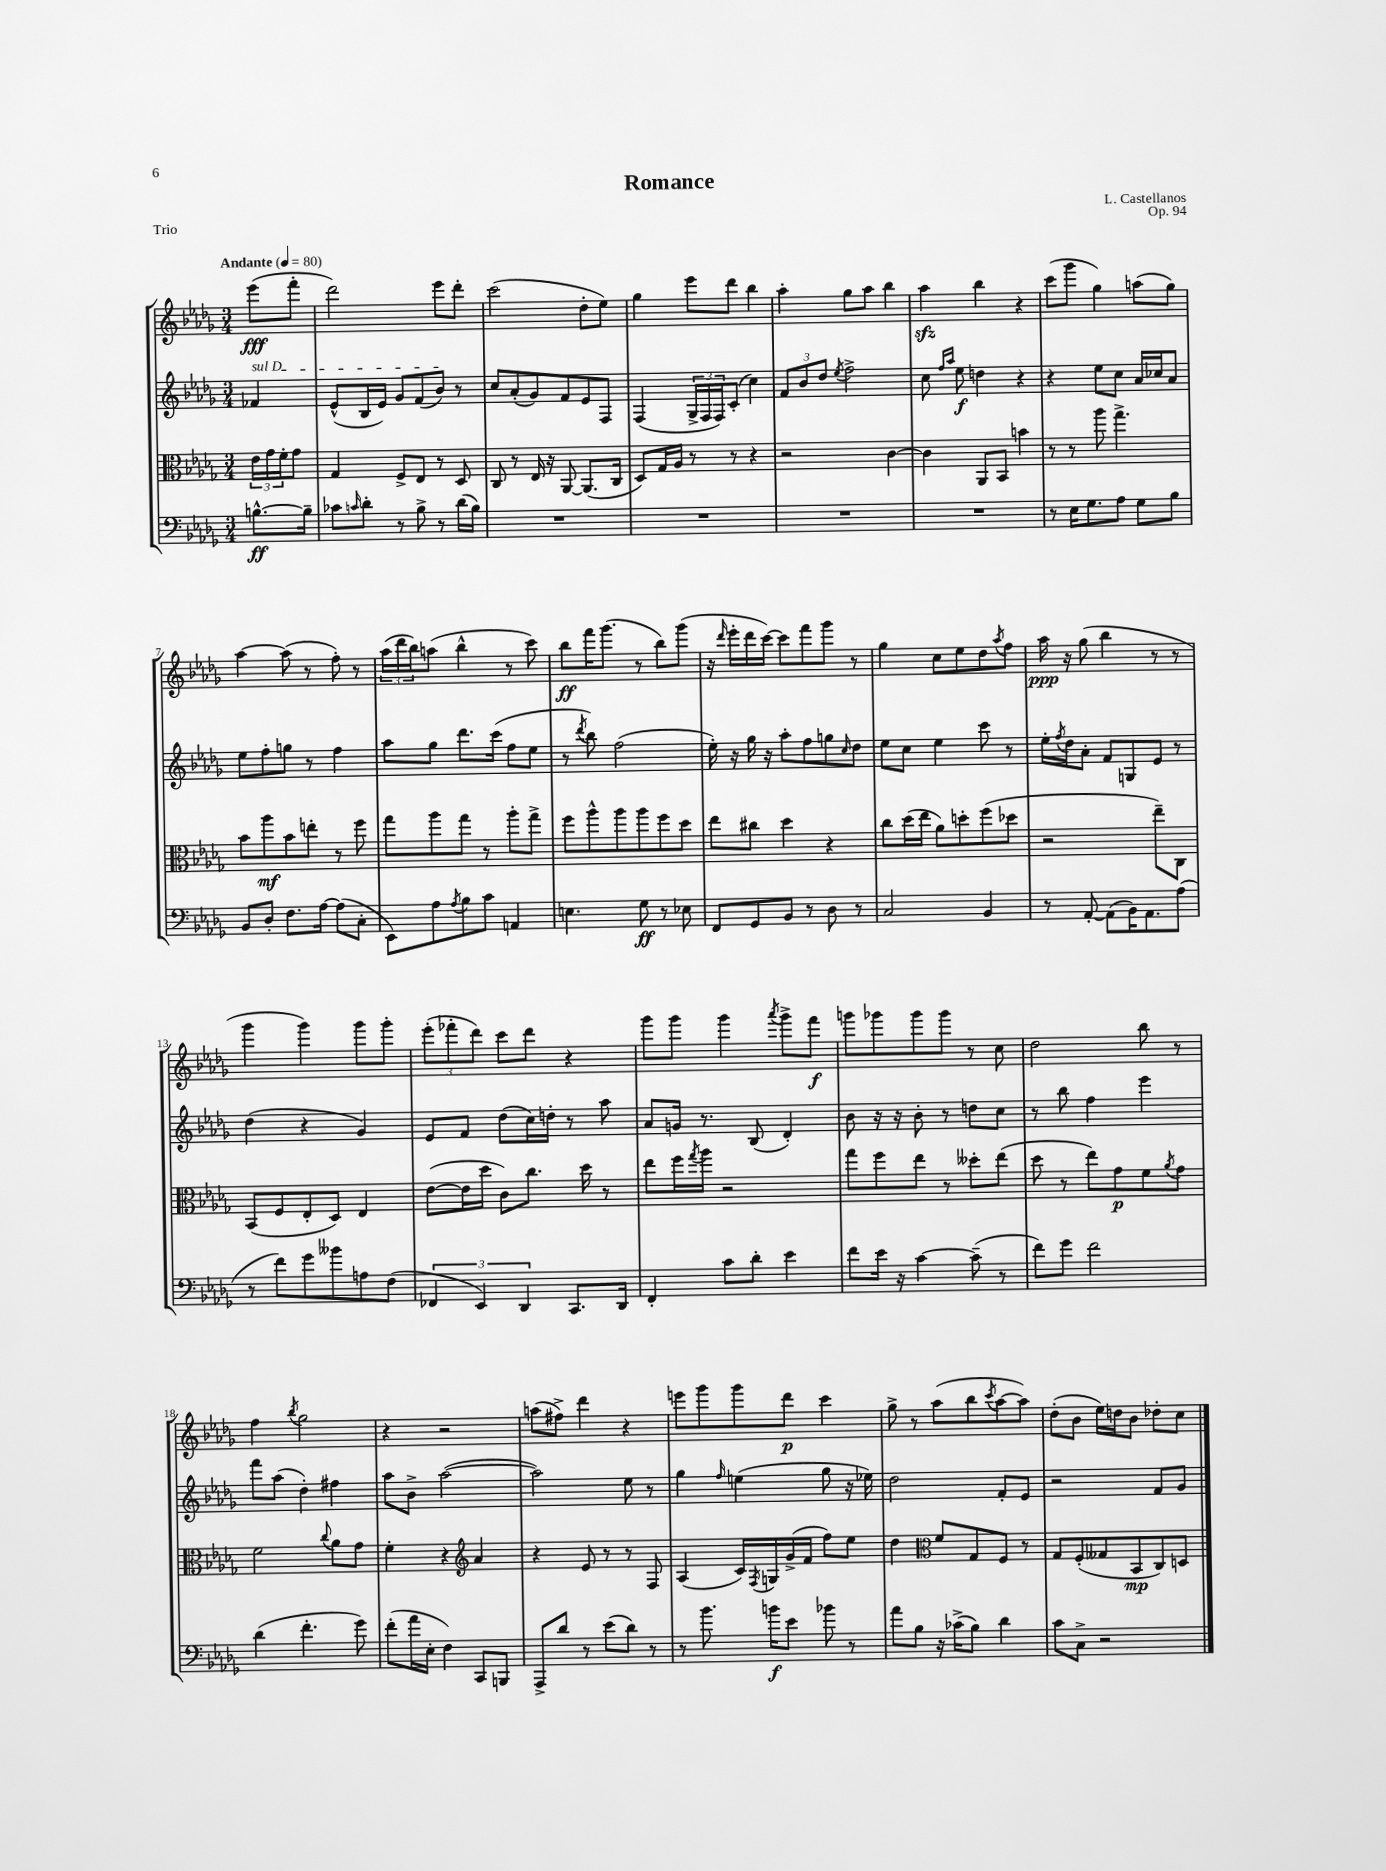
\header { title = "Romance" composer = "L. Castellanos" opus = "Op. 94" piece = "Trio" }
<<
\new StaffGroup <<
\new Staff = "s0" {
    \clef treble \key des \major \numericTimeSignature \time 3/4 \partial 4 \tempo "Andante" 4 = 80
    ees'''8\fff( f'''8-. |
    des'''2) ees'''8 des'''8-. |
    c'''2( des''8-. ees''8) |
    ges''4 ees'''8 des'''8 bes''4 |
    aes''4-. ges''8 aes''8 bes''4 |
    aes''4\sfz bes''4 r4 |
    c'''8( ges'''8 ges''4) a''8( ges''8) |
    aes''4~ aes''8( r8 f''8-.) r8 |
    \tuplet 3/2 { aes''16( des'''16 bes''16) } a''8( bes''4-^ r8 c'''8) |
    bes''8\ff f'''16 ges'''8.( r8 bes''8) ges'''8( |
    r16 \grace { des'''16 } ees'''16-. des'''16 c'''16~) c'''8 f'''8 ges'''8 r8 |
    ges''4 c''8 ees''8 des''8 \acciaccatura { aes''8 } f''8 |
    aes''16\ppp r16 ges''8( bes''4 r8 r8 |
    ges'''4 ges'''4) ges'''8 ges'''8-. |
    \tuplet 3/2 { ees'''8-.( fes'''8-. des'''8) } c'''8 des'''8 r4 |
    ges'''8 ges'''8 ges'''4 \acciaccatura { aes'''8 } ges'''8-> f'''8\f |
    g'''8 ges'''8 ges'''8 ges'''8 r8 c''8 |
    des''2 bes''8 r8 |
    f''4 \acciaccatura { bes''8 } ges''2 |
    r4 r2 |
    a''8( fis''8->) des'''4 r4 |
    e'''8 ges'''8 ges'''8 des'''8\p c'''4 |
    ges''8-> r8 aes''8( bes''8 \acciaccatura { c'''8 } aes''8~ aes''8) |
    des''8-.( bes'8 ees''16) d''16 bes'8 des''8-. c''8 \bar "|." |
}
\new Staff = "s1" {
    \clef treble \key des \major \numericTimeSignature \time 3/4 \partial 4
    \once \override TextSpanner.bound-details.left.text = \markup { \italic "sul D" } fes'4\startTextSpan |
    ees'8-^( bes16 ees'16) ges'8 f'8( bes'8\stopTextSpan) r8 |
    c''8 aes'8-.( ges'8) f'8 ees'8 f8 |
    f4( \tuplet 3/2 { ges16-> f16 f16) } c'8-.( c''4) |
    \tuplet 3/2 { f'8 bes'8 des''8 } \acciaccatura { ees''8 } f''2-> |
    c''8 \grace { f''16 aes''16 } ees''8\f d''4 r4 |
    r4 ees''8 c''8 aes'16 ces''16 aes'8 |
    ees''8 f''8-. g''8 r8 f''4 |
    aes''8 ges''8 des'''8. c'''16( f''8 ees''8 |
    r8 \acciaccatura { des'''8 } bes''8) f''2( |
    ees''16-.) r16 ges''16 r16 aes''8-. f''8 g''8 \grace { c''16 } des''8 |
    ees''8 c''8 ees''4 c'''8 r8 |
    ees''16-. \acciaccatura { f''8 } des''16 aes'8-. f'8 g8 ees'8 r8 |
    des''4( r4 ges'4) |
    ees'8 f'8 des''8( c''16) d''16-. r8 aes''8 |
    aes'8 g'16 r8. bes8( des'4-.) |
    bes'8 r16 r16 bes'8-. r8 d''8 c''8 |
    r8 bes''8 f''4 ees'''4 |
    f'''8 aes''8( des''4-.) fis''4 |
    aes''8 bes'8-> aes''2~( |
    aes''2) ees''8 r8 |
    ges''4 \grace { f''16 } e''4( ges''8 r16 ees''16) |
    des''2 f'8-. ees'8 |
    r2 f'8 ges'8 \bar "|." |
}
\new Staff = "s2" {
    \clef alto \key des \major \numericTimeSignature \time 3/4 \partial 4
    \tuplet 3/2 { ees'16 ges'16 f'16-. } ges'8 |
    ges4 f8-> ees8 r8 des8 |
    c8 r8 ees16 r16 aes,8~ aes,8.( c16 |
    des8) ges16 aes16 r8 r8 r4 |
    r2 c'4~ |
    c'4 aes,8 bes,8 b'4 |
    r8 r8 aes''8 ges''4.-> |
    bes'8 aes''8\mf bes'8 e''8-. r8 f''8 |
    ges''8 aes''8 ges''8 r8 aes''8-. ges''8-> |
    f''8 aes''8-^ aes''8 aes''8 f''8 des''8 |
    ees''8 cis''8 des''4 r4 |
    c''8 des''16( ees''16 aes'8) d''8-. f''8( des''8 |
    r2 ees''8--) c8 |
    bes,8( f8 ees8-. des8) ees4 |
    ees'8~( ees'16 des''16 c'8) c''8. des''16 r8 |
    ees''8 f''16 \acciaccatura { ges''8 } aes''16 r2 |
    ges''8 f''8 ees''8 r8 deses''8-. ees''8( |
    des''8 r8 ees''8) ges'8\p f'8 \acciaccatura { aes'8 } ges'8 |
    f'2 \appoggiatura { c''8 } aes'8 ges'8 |
    f'4-. r4 \clef treble aes'4 |
    r4 ees'8 r8 r8 f8 |
    aes4( c'16) \acciaccatura { f8 } g16 ges'16->( f'16 f''8) ees''8 |
    des''4 \clef alto f'8 ges8 f8 r8 |
    ges8 f8-.( geses8 bes,8\mp c8) d8 \bar "|." |
}
\new Staff = "s3" {
    \clef bass \key des \major \numericTimeSignature \time 3/4 \partial 4
    b8.~-^\ff b16-- |
    ces'8 \grace { c'16 } des'8-. r8 bes8-> r8 des'16( bes16) |
    R2. |
    R2. |
    R2. |
    R2. |
    r8 ees16 ges8. aes8 ges8 bes8 |
    bes,8 des8-. f8. aes16~ aes8( c8-. |
    ees,8) aes8 \acciaccatura { aes8 } bes8 c'8 a,4 |
    e4. ges8\ff r8 ees8 |
    f,8 ges,8 bes,8 r8 des8 r8 |
    c2 bes,4 |
    r8 aes,8~-. aes,8( bes,16) aes,8. aes8( |
    r8 f'8) ges'8 beses'8 a8 f8( |
    \tuplet 3/2 { fes,4 ees,4) des,4 } c,8. des,16 |
    f,4-. c'8 des'8-. ees'4 |
    f'8 ees'16 r16 c'4~ c'8--( r8 |
    f'8) ges'8 f'2 |
    des'4( f'4.-. ges'8) |
    f'8-.( aes'16 ees16-. f4) c,8 b,,8 |
    aes,,8-> des'8 r8 ees'8( des'8) r8 |
    r8 bes'8. b'16\f ees'8 bes'8 r8 |
    aes'8 bes8 r16 ces'16->( bes8) des'4 |
    c'8 c8-> r2 \bar "|." |
}
>>
>>
